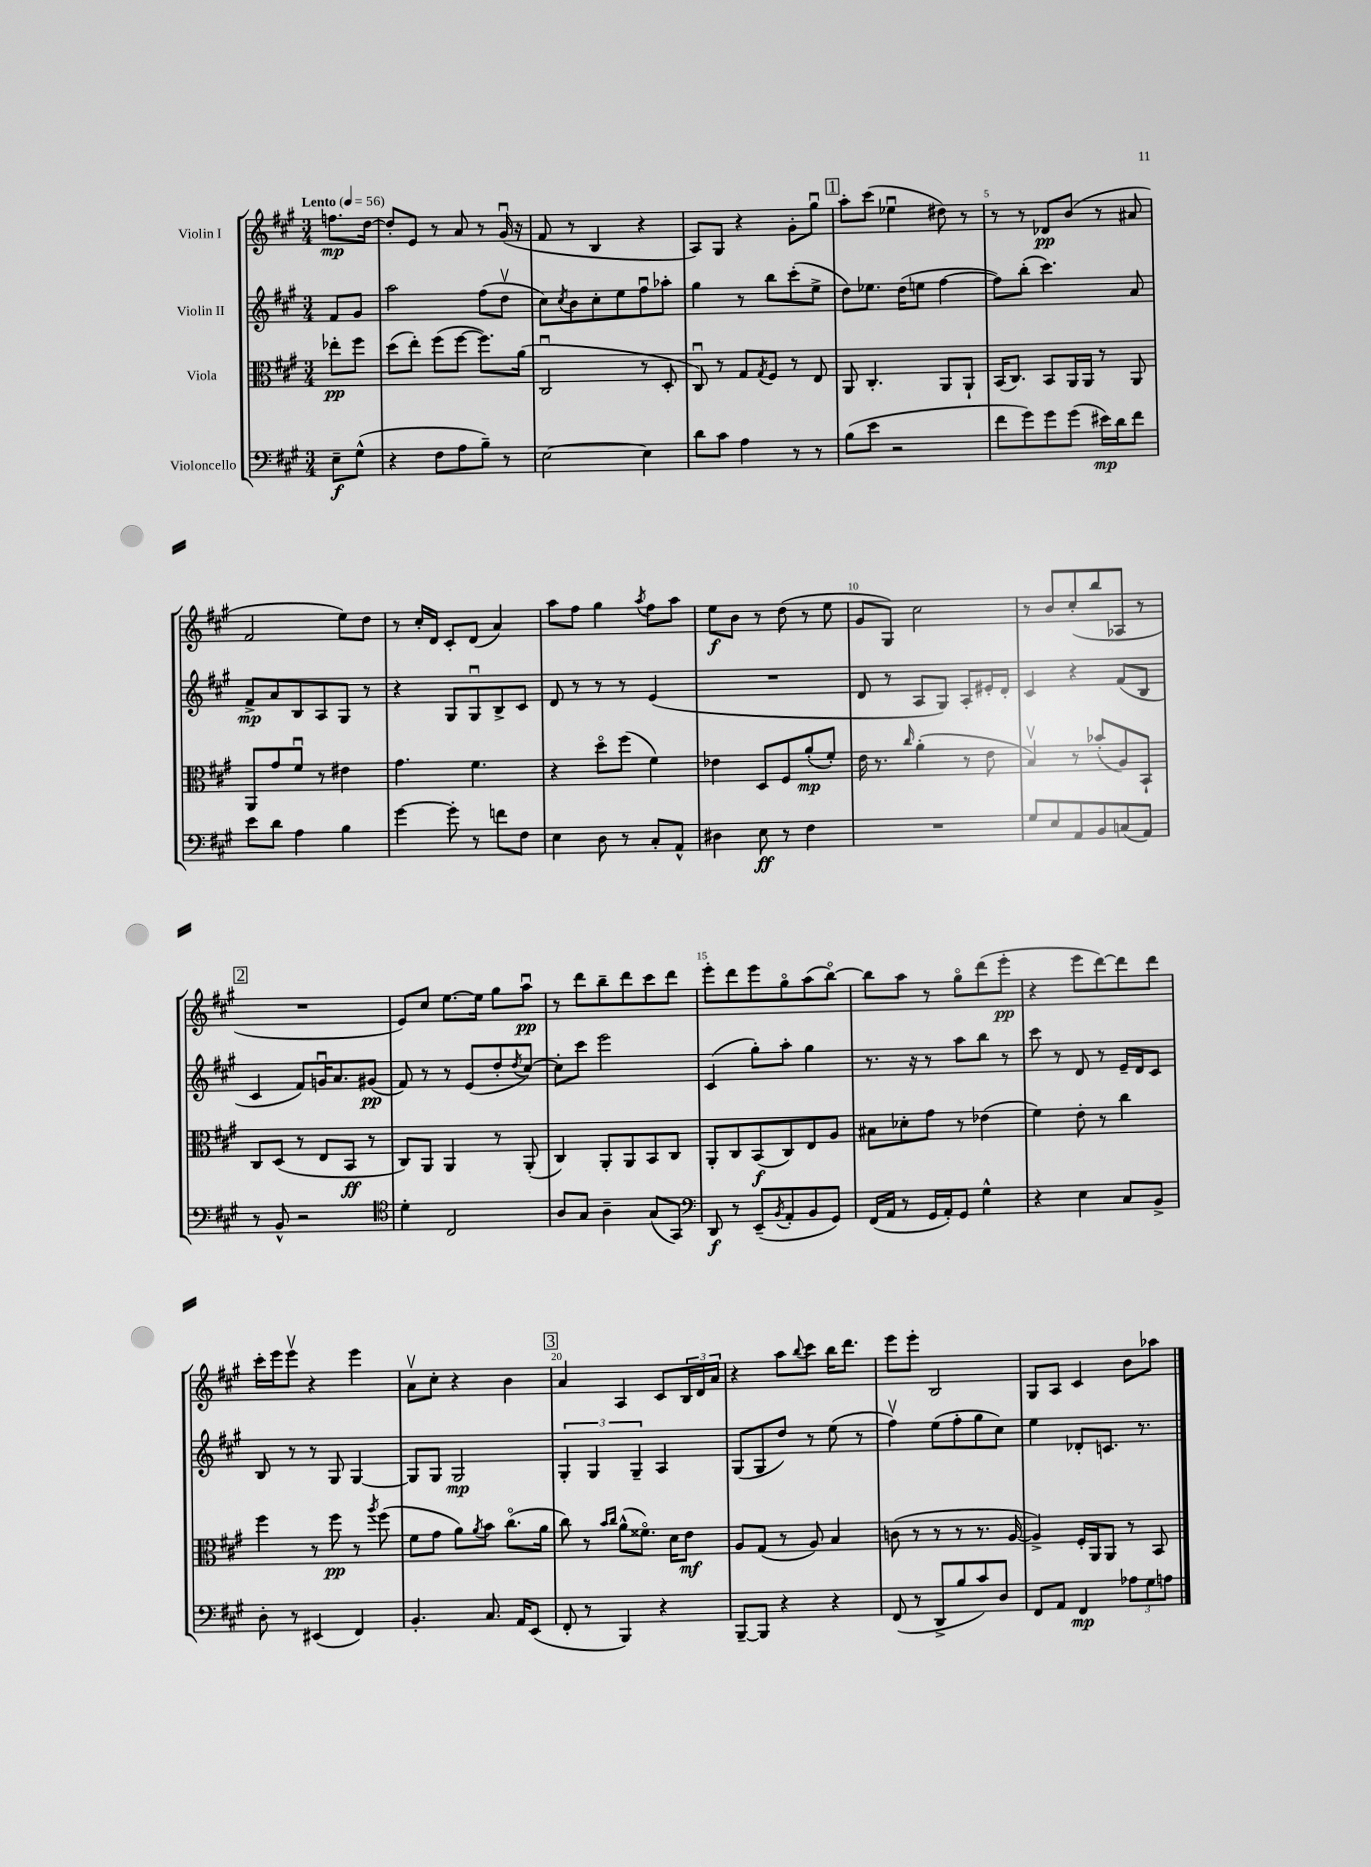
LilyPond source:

<<
\new StaffGroup <<
\new Staff = "s0" \with { instrumentName = "Violin I" } {
    \clef treble \key a \major \numericTimeSignature \time 3/4 \partial 4 \tempo "Lento" 4 = 56
    f''8.\mp d''16~ |
    d''8-. e'8 r8 a'8 r8 gis'16\downbow( r16 |
    fis'8 r8 b4 r4 |
    a8) gis8 r4 gis'8-. gis''8\downbow |
    \mark \markup { \box "1" } a''8-. cis'''8( ees''4\downbow dis''8) r8 |
    r8 r8 des'8\pp b'8( r8 ais'8 |
    fis'2 e''8) d''8 |
    r8 cis''16-. d'16 cis'8-. d'8( a'4) |
    a''8 fis''8 gis''4 \acciaccatura { a''8 } fis''8 a''8 |
    e''8\f b'8 r8 d''8( r8 e''8 |
    gis'8 gis8) cis''2 |
    r8 b'8 cis''8-.( b''8 aes8 r8 |
    \mark \markup { \box "2" } R2. |
    e'8) cis''8 e''8.~ e''16 gis''8 a''8\downbow\pp |
    r8 d'''8 b''8-- d'''8 cis'''8 d'''8 |
    e'''8-. d'''8 e'''8 gis''8\flageolet a''8( b''8~\flageolet) |
    b''8 a''8 r8 gis''8\flageolet d'''8( e'''8-.\pp |
    r4 e'''8 d'''8~) d'''8 d'''8 |
    cis'''16-. e'''16 e'''8\upbow r4 e'''4 |
    a'8\upbow cis''8-. r4 b'4 |
    \mark \markup { \box "3" } a'4 a4 cis'8 \tuplet 3/2 { b16 d'16 a'16 } |
    r4 a''8 \appoggiatura { b''8 } cis'''8 b''16 d'''8. |
    e'''8 e'''8-. b2 |
    gis8 a8 cis'4 b'8 aes''8 \bar "|." |
}
\new Staff = "s1" \with { instrumentName = "Violin II" } {
    \clef treble \key a \major \numericTimeSignature \time 3/4 \partial 4
    fis'8 gis'8 |
    a''2 fis''8( d''8\upbow |
    cis''8) \acciaccatura { cis''8 } b'8 cis''8-. e''8 fis''8\downbow aes''8-. |
    gis''4 r8 b''8 cis'''8-.( e''8-> |
    \mark \markup { \box "1" } d''8) ees''8. d''16( e''8 fis''4~ |
    fis''8) b''8-.( cis'''4.) a'8 |
    fis'8->\mp a'8 b8 a8 gis8 r8 |
    r4 gis8 gis8\downbow b8-> cis'8 |
    d'8 r8 r8 r8 e'4( |
    R2. |
    d'8 r8 a8 gis8) a8-. eis'16-. d'16-. |
    cis'4 r4 fis'8( b8 |
    \mark \markup { \box "2" } cis'4 fis'8) g'16\downbow a'8. gis'8\pp( |
    fis'8) r8 r8 e'8( d''8-. \acciaccatura { d''8 } cis''8~) |
    cis''8-. cis'''8 e'''2 |
    cis'4( gis''8-.) a''8-. gis''4 |
    r8. r16 r8 a''8 b''8 r8 |
    cis'''8 r8 d'8 r8 e'16-- d'16 cis'8 |
    b8 r8 r8 gis8 gis4~ |
    gis8 gis8 gis2\mp |
    \mark \markup { \box "3" } \tuplet 3/2 { gis4-. gis4 gis4-- } a4 |
    gis8( gis8 d''8) r8 e''8( r8 |
    fis''4\upbow) e''8( fis''8-. gis''8 cis''8) |
    e''4 des'8-. c'8. r8. \bar "|." |
}
\new Staff = "s2" \with { instrumentName = "Viola" } {
    \clef alto \key a \major \numericTimeSignature \time 3/4 \partial 4
    ees''8-.\pp fis''8 |
    d''8( e''8-.) fis''8( fis''8~ fis''8.) a'16( |
    cis2\downbow r8 d8-. |
    cis8\downbow) r8 gis8 \acciaccatura { gis8 } fis8 r8 e8 |
    \mark \markup { \box "1" } a,8 cis4.-. a,8 a,8-! |
    b,16( cis8.) b,8 a,16 a,16 r8 a,8 |
    a,8 gis'8 fis'8\downbow r8 eis'4 |
    gis'4. fis'4. |
    r4 d''8\flageolet fis''8( fis'4) |
    ees'4 d8 fis8 a'8-.\mp( fis'8-.) |
    e'16 r8. \grace { cis''16 } a'4-.( r8 e'8 |
    b4\upbow) r8 bes'8-.( a8) b,8-! |
    \mark \markup { \box "2" } cis8 d8( r8 e8 b,8\ff r8 |
    cis8) a,8 a,4 r8 a,8-.( |
    cis4) a,8-. a,8 b,8 cis8 |
    a,8-. cis8 b,8\f( cis8) e8 a8 |
    bis8 des'8-. gis'8 r8 ees'4( |
    fis'4) e'8-. r8 cis''4 |
    fis''4 r8 fis''8\pp r8 \acciaccatura { a''8 } fis''8( |
    fis'8 gis'8 a'8) \acciaccatura { a'8 } b'8 cis''8.\flageolet( a'16 |
    \mark \markup { \box "3" } cis''8) r8 \grace { b'16 cis''16 } a'8-^( fisis'8.\flageolet) d'16 e'8\mf |
    a8 gis8( r8 a8) b4 |
    c'8( r8 r8 r8 r8. a16~ |
    a4->) fis16-. a,16 a,8 r8 b,8 \bar "|." |
}
\new Staff = "s3" \with { instrumentName = "Violoncello" } {
    \clef bass \key a \major \numericTimeSignature \time 3/4 \partial 4
    e8--\f gis8-^( |
    r4 fis8 a8 b8--) r8 |
    e2~ e4 |
    d'8 cis'8 a4 r8 r8 |
    \mark \markup { \box "1" } b8( e'8 r2 |
    fis'8 gis'8) gis'8 gis'8( eis'16\mp) d'16 fis'8 |
    e'8 d'8 a4 b4 |
    gis'4~ gis'8-. r8 f'8 fis8 |
    e4 d8 r8 cis8-. a,8-^ |
    dis4 e8\ff r8 fis4 |
    R2. |
    gis8 e8 a,8 b,8 c8( a,8) |
    \mark \markup { \box "2" } r8 b,8-^ r2 |
    \clef tenor d'4-. cis2 |
    a8 gis8 a4-- gis8( gis,8) |
    \clef bass d,8\f r8 e,8--( \acciaccatura { b,8 } a,8-. b,8 gis,8) |
    fis,16( a,16 r8 gis,16 a,16-.) gis,8 gis4-^ |
    r4 e4 cis8 b,8-> |
    d8-. r8 eis,4( fis,4) |
    b,4.-. cis8. a,16 e,8( |
    \mark \markup { \box "3" } fis,8-. r8 b,,4) r4 |
    b,,8~-- b,,8 r4 r4 |
    fis,8( r8 d,8-> b8 cis'8) d8 |
    fis,8 a,8 fis,4\mp \tuplet 3/2 { aes8 gis8 a8 } \bar "|." |
}
>>
>>
\layout { \context { \Score \override BarNumber.break-visibility = ##(#f #t #t) barNumberVisibility = #(every-nth-bar-number-visible 5) } }
